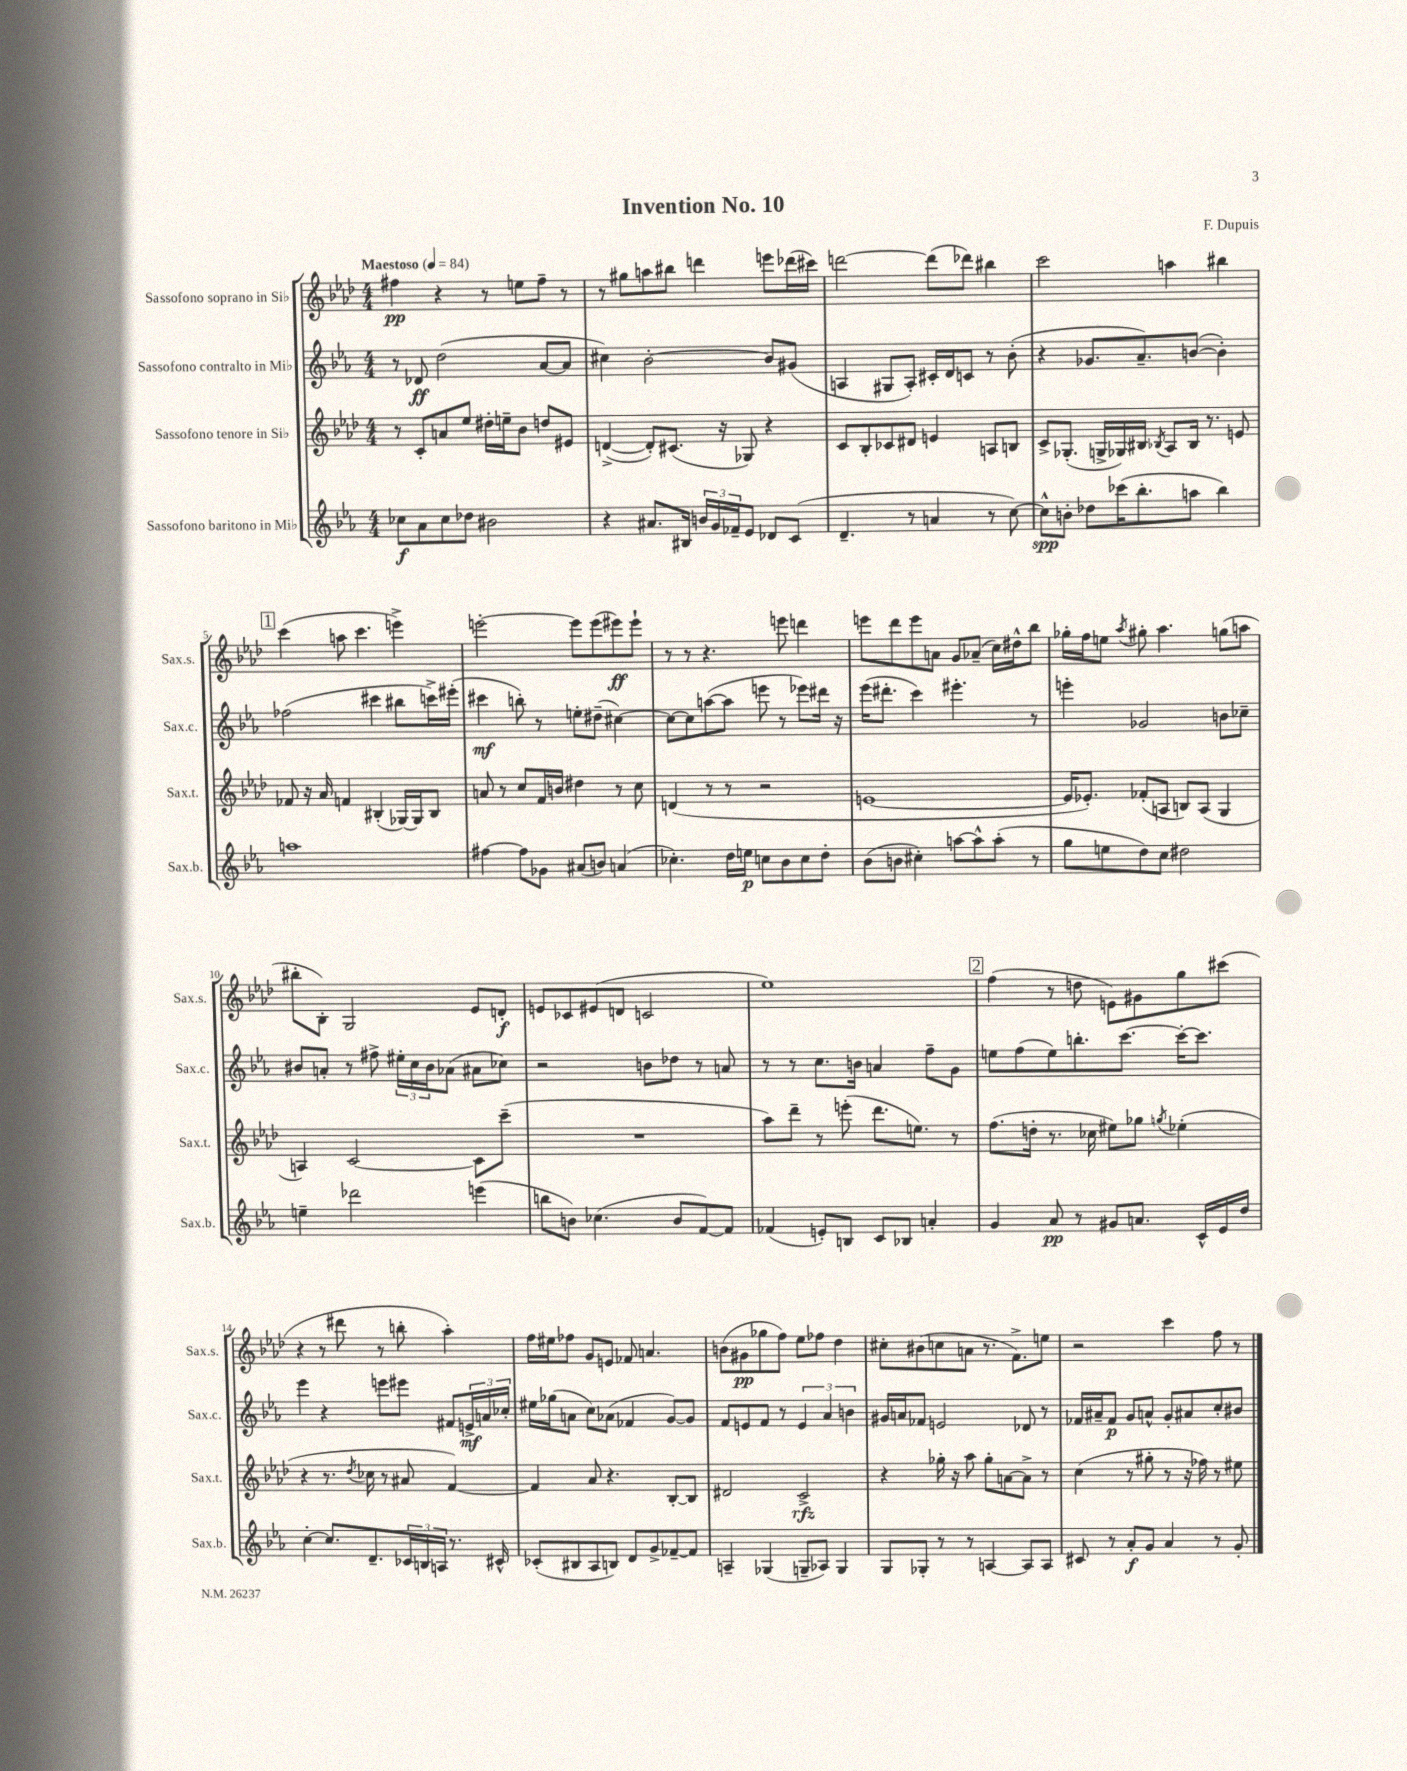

**kern	**kern	**kern	**kern
*staff4	*staff3	*staff2	*staff1
*clefG2	*clefG2	*clefG2	*clefG2
*k[b-e-a-]	*k[b-e-a-d-]	*k[b-e-a-]	*k[b-e-a-d-]
*M4/4	*M4/4	*M4/4	*M4/4
*MM84	*MM84	*MM84	*MM84
8cc-	8r	8r	4ff#
8a-	8c'	8d-	.
8cc-	8a	(2dd	4r
8dd-	8ee-	.	.
2b#	16dd#'	.	8r
.	16ee~	.	.
.	8b-	.	8ee
.	8dd	[8a-	8ff#~
.	8e#	8a-]	8r
=	=	=	=
4r	([4d^	4cc#)	8r
.	.	.	8gg#
8.a#	8d'])	[2b-'	8aa
.	(8.c#	.	8bb#
16B#	.	.	.
24b	.	.	4ddd
24g	.	.	.
.	16r	.	.
24f-~	.	.	.
8e-	8G-)	.	.
8d-	4r	8b-]	8eee
(8c	.	(8g#	(16ddd-
.	.	.	16ccc#)
=	=	=	=
4.d~	8c	4A	[2ddd
.	8B-'	.	.
.	8c-	8G#	.
8r	8d#	8A')	.
4a	4e	16c#'	(8ddd]
.	.	16d	.
.	.	8c	8ddd-)
8r	8A	8r	4bb#
[8cc)	8B	(8b-'	.
=	=	=	=
8cc^^]	8c^	4r	2ccc
8b'	(8.G-'	.	.
8dd-	.	8.g-	.
.	16G^	.	.
(16ccc-	16G-)	.	.
8.bb-'	16B#	8.a-~)	.
.	8qB-	.	.
.	8A-	.	4aa
8aa	16B-	([8b	.
.	8.r	.	.
4bb-)	.	4b'])	4bb#
.	8e	.	.
=	=	=	=
1aa	8f-	(2ff-	(4ccc
.	16r	.	.
.	16a-	.	.
.	4f	.	8aa
.	.	.	4.ccc
.	(4B#'	4ccc#	.
.	[16G-)	8bb#	4eee^)
.	16G-]	.	.
.	8B#	16ccc^)	.
.	.	(16eee#'	.
=	=	=	=
[4ff#	8a	4ccc#	[2eee'
.	8r	.	.
8ff#]	8cc	8bb')	.
8g-	16f	8r	.
.	16b	.	.
(8a#	4dd#	8ee'	8eee]
8b)	.	(8dd#~	(8eee
(4a	8r	[4cc#)	8eee#)
.	8cc	.	8eee#`
=	=	=	=
4.cc-')	(4d	8cc#_	8r
.	.	8cc#]	8r
.	8r	([8aa	4.r
16dd	8r	8aa]	.
16ee	.	.	.
8cc	2r	8eee	.
8b-	.	8r	8eee
8cc	.	8eee-)	4ddd
8dd'	.	16ddd#	.
.	.	16r	.
=	=	=	=
(8b-	[1e	(16eee-	8eee
.	.	8.ddd#'	.
8b	.	.	8ddd-
4cc#')	.	4ccc)	8eee
.	.	.	8a
[8aa	.	4.eee#'	8g
8aa^^]	.	.	(8a-~
(8aa'	.	.	16cc)
.	.	.	16dd#^^
8r	.	8r	8bb-
=	=	=	=
8gg	16e]	4eee'	16gg-'
.	8.e-')	.	16ff
8ee	.	.	8ee
.	.	.	8qaa-
8dd)	(8f-'	2g-	8gg#'
8cc	8A	.	4.aa-
2dd#	8B)	.	.
.	(8A	.	.
.	4G	8b	(8gg
.	.	8cc-~	8aa
=	=	=	=
4ee~	4A)	8b#	8bb#'
.	.	8a'	8B-')
2ddd-	[2c	8r	2G
.	.	8ff#^	.
.	.	24ee#'	.
.	.	24cc	.
.	.	24b#	.
.	.	(8a-	.
(4eee	8c]	8a#	8e-
.	(8ccc~	8cc-)	8d'
=	=	=	=
8bb	1r	2r	8e
8b)	.	.	8c-
(4.cc-	.	.	(8e#
.	.	.	8d
.	.	8b	2c
8b	.	8dd-	.
[8f)	.	8r	.
8f]	.	8a	.
=	=	=	=
(4f-	8aa-)	8r	1ee-)
.	8ddd-~	8r	.
8e')	8r	8.cc	.
8B	(8eee'	.	.
.	.	16b	.
8c	8.ddd-	4a	.
8B-	.	.	.
.	8.ee)	.	.
4a'	.	8ff~	.
.	8r	8g	.
=	=	=	=
4g	(8.ff	8ee	(4ff
.	.	(8ff	.
.	16dd'	.	.
8a-	8.r	8ee)	8r
8r	.	8.bb'	8dd
.	16cc-	.	.
8g#	8ee#)	.	8e)
.	.	[8.ccc	.
8.a	8gg-	.	8g#
.	8qgg	.	.
.	(4ee-'	16ccc'_	8gg
16c^^	.	8.ccc]	.
16e-	.	.	(8ccc#
16dd	.	.	.
=	=	=	=
[4cc'	4r	4eee-	4r
8.cc]	8.r	4r	8r
.	.	.	8ddd#
.	8qdd-	.	.
8.d~	16cc-	.	.
.	8r	8eee	8r
24c-	8a#	8eee#	8bb'
24B	.	.	.
24A	.	.	.
8.r	[4f)	8f#	4aa-')
.	.	24e^	.
.	.	24a	.
16c#^^	.	.	.
.	.	24cc-'	.
=	=	=	=
(8c-'	4f]	16ee#	16ff
.	.	(16gg-	16ee#
8B#	.	8a	8ff-
8A-	8a-	8cc)	8g
8B)	4.r	(8a-	8e
8d	.	4f-	8f-
8g^	.	.	4.a
[8f-~	[8B-'	[8g)	.
8f-]	8B-]	8g]	.
=	=	=	=
4A~	2d#	8f	(8b
.	.	8e	8g#
(4G-	.	8f	8gg-
.	.	8r	8ff)
8G~	2c^	6e	8ee-
8A-)	.	.	8ff-
.	.	6a-	.
4G	.	.	4dd-
.	.	6b	.
=	=	=	=
8G	4r	16g#	8cc#'
.	.	16a	.
8G-'	.	8f-	(8b#
8r	16gg-'	2e	8cc
.	16r	.	.
8r	8aa-	.	8a
[4A	8gg-'	.	8.r
.	[8a	.	.
.	.	.	8.f^)
8A]	8a^]	8d-	.
8A	8r	8r	8ee
=	=	=	=
8c#	(4cc	16f-	2r
.	.	16a#~	.
8r	.	8f-	.
8a-'	8r	8g	.
8g	8gg#'	8a^^	.
4a-	8r	8g'	4ccc
.	16r	8a#	.
.	16ff-)	.	.
8r	8r	8cc'	8ff
8g'	8ee#	8b#	8r
==	==	==	==
*-	*-	*-	*-
